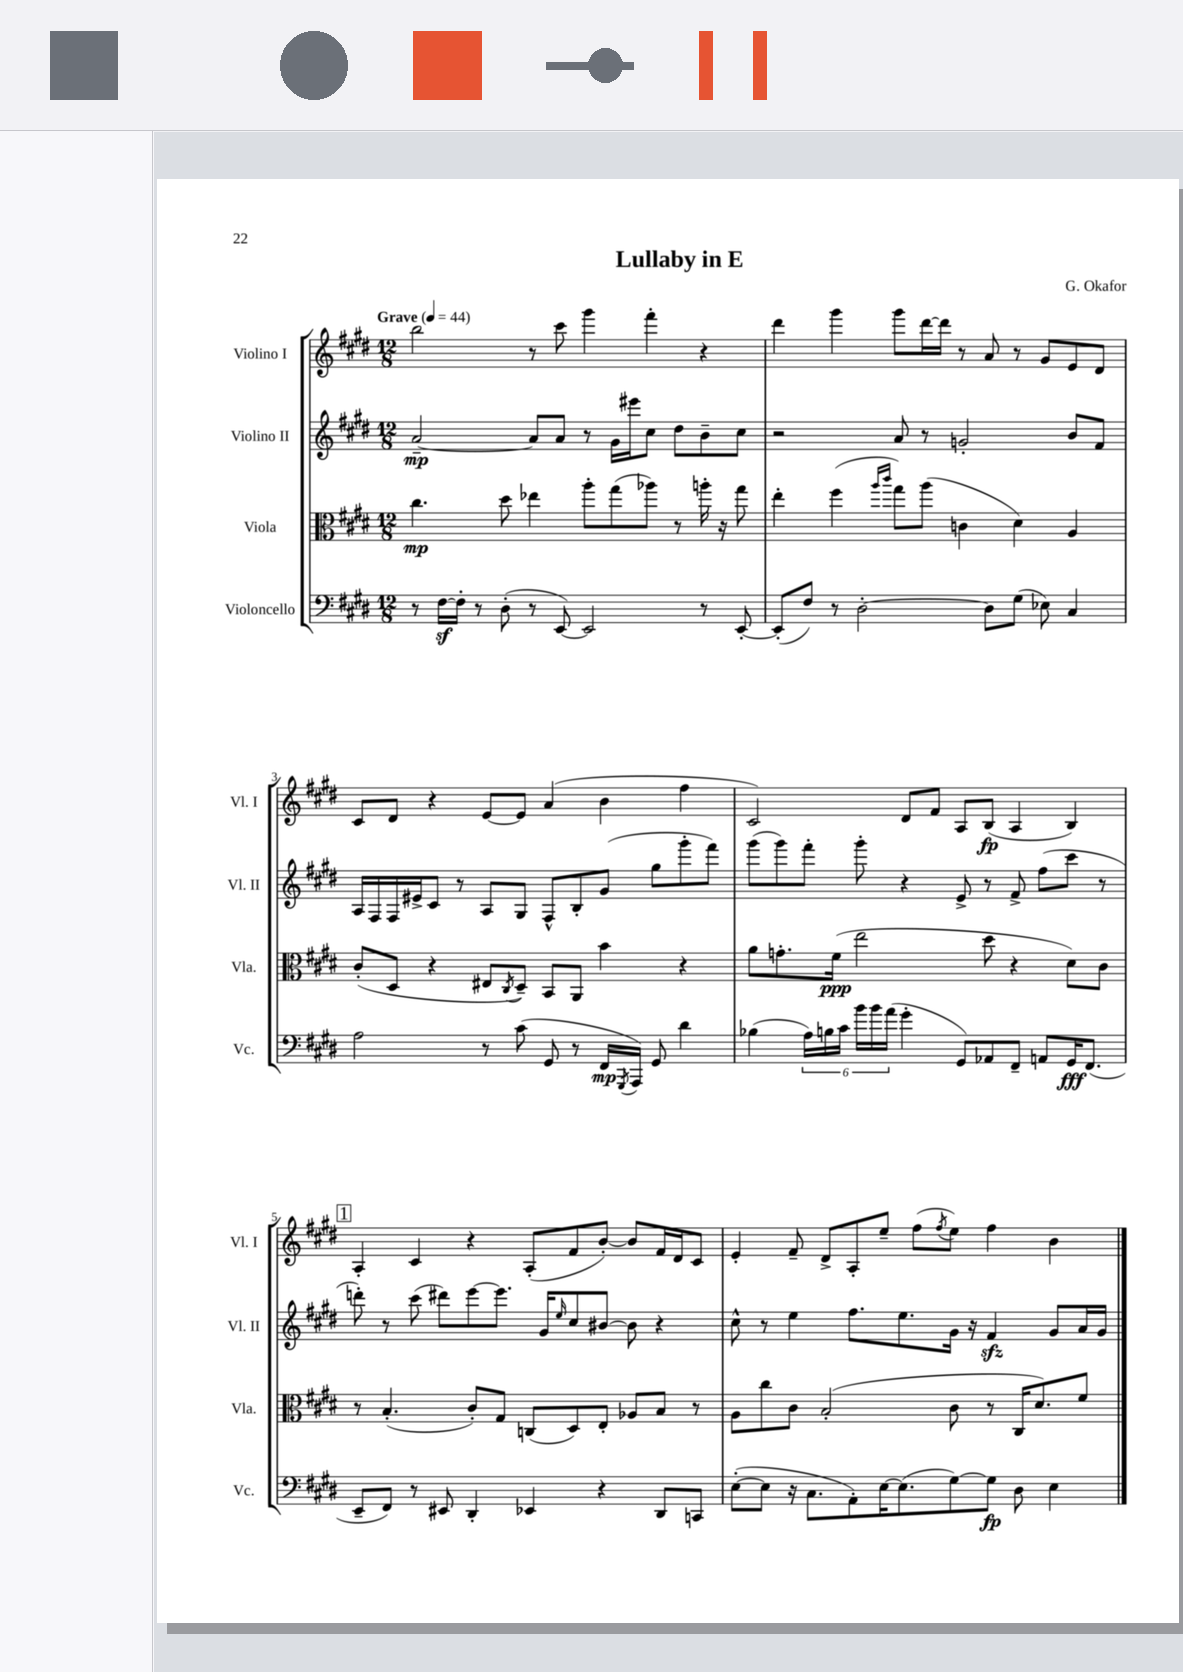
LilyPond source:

\header { title = "Lullaby in E" composer = "G. Okafor" }
<<
\new StaffGroup <<
\new Staff = "s0" \with { instrumentName = "Violino I" shortInstrumentName = "Vl. I" } {
    \clef treble \key e \major \numericTimeSignature \time 12/8 \tempo "Grave" 4 = 44
    b''2 r8 cis'''8 gis'''4 fis'''4-. r4 |
    dis'''4 gis'''4 gis'''8 dis'''16~ dis'''16 r8 a'8 r8 gis'8 e'8 dis'8 |
    cis'8 dis'8 r4 e'8~ e'8 a'4( b'4 fis''4 |
    cis'2) dis'8 fis'8 a8 b8\fp( a4 b4) |
    \mark \markup { \box "1" } a4-. cis'4 r4 a8-.( fis'8 b'8~-.) b'8 fis'16 dis'16 cis'8 |
    e'4-. fis'8-- dis'8-> a8-. e''8-- fis''8( \acciaccatura { fis''8 } e''8) fis''4 b'4 \bar "|." |
}
\new Staff = "s1" \with { instrumentName = "Violino II" shortInstrumentName = "Vl. II" } {
    \clef treble \key e \major \numericTimeSignature \time 12/8
    a'2~--\mp a'8 a'8 r8 gis'16 eis'''16 cis''8 dis''8 b'8-- cis''8 |
    r2 a'8 r8 g'2-. b'8 fis'8 |
    a16 fis16 fis16 eis'16-> cis'8 r8 a8 gis8 fis8-^ b8-. gis'8( gis''8 gis'''8-. fis'''8) |
    gis'''8( gis'''8) fis'''8-. gis'''8-. r4 e'8-> r8 fis'8-> fis''8( cis'''8 r8 |
    \mark \markup { \box "1" } d'''8-.) r8 cis'''8( dis'''8) e'''8~ e'''8. gis'16 \grace { e''16 } cis''8 bis'8~ bis'8 r4 |
    cis''8-^ r8 e''4 fis''8. e''8. gis'16 r16 fis'4\sfz gis'8 a'16 gis'16 \bar "|." |
}
\new Staff = "s2" \with { instrumentName = "Viola" shortInstrumentName = "Vla." } {
    \clef alto \key e \major \numericTimeSignature \time 12/8
    cis''4.\mp dis''8 ees''4 a''8-. gis''8( aes''8) r8 a''16-. r16 gis''8 |
    e''4-. fis''4( \grace { a''16 cis'''16 } gis''8) a''8( c'4 dis'4) a4 |
    cis'8-.( dis8 r4 eis8 \acciaccatura { cis8 } dis8--) b,8 a,8 b'4 r4 |
    a'8 g'8.-. fis'16\ppp( e''2 dis''8 r4 dis'8) cis'8 |
    \mark \markup { \box "1" } r8 b4.-.( cis'8-.) gis8 c8( dis8) e8-. aes8 b8 r8 |
    a8 cis''8 cis'8 b2-.( cis'8 r8 cis16 dis'8.) fis'8 \bar "|." |
}
\new Staff = "s3" \with { instrumentName = "Violoncello" shortInstrumentName = "Vc." } {
    \clef bass \key e \major \numericTimeSignature \time 12/8
    r8 fis16~\sf fis16-. r8 dis8-.( r8 e,8~) e,2 r8 e,8~-. |
    e,8-.( fis8) r8 dis2~-. dis8 gis8( ees8) cis4 |
    a2 r8 cis'8( gis,8 r8 fis,16\mp \acciaccatura { gis,,8 } a,,16) gis,8 dis'4 |
    bes4( \tuplet 6/4 { a16) b16 cis'16 b'16 b'16 a'16( } gis'4-. gis,8) aes,8 fis,8-- a,8 gis,16\fff fis,8.( |
    \mark \markup { \box "1" } e,8-- fis,8) r8 eis,8 dis,4-. ees,4 r4 dis,8 c,8 |
    e8~-.( e8 r16 cis8. a,8-.) e16~ e8.( gis8~) gis8\fp dis8 e4 \bar "|." |
}
>>
>>
